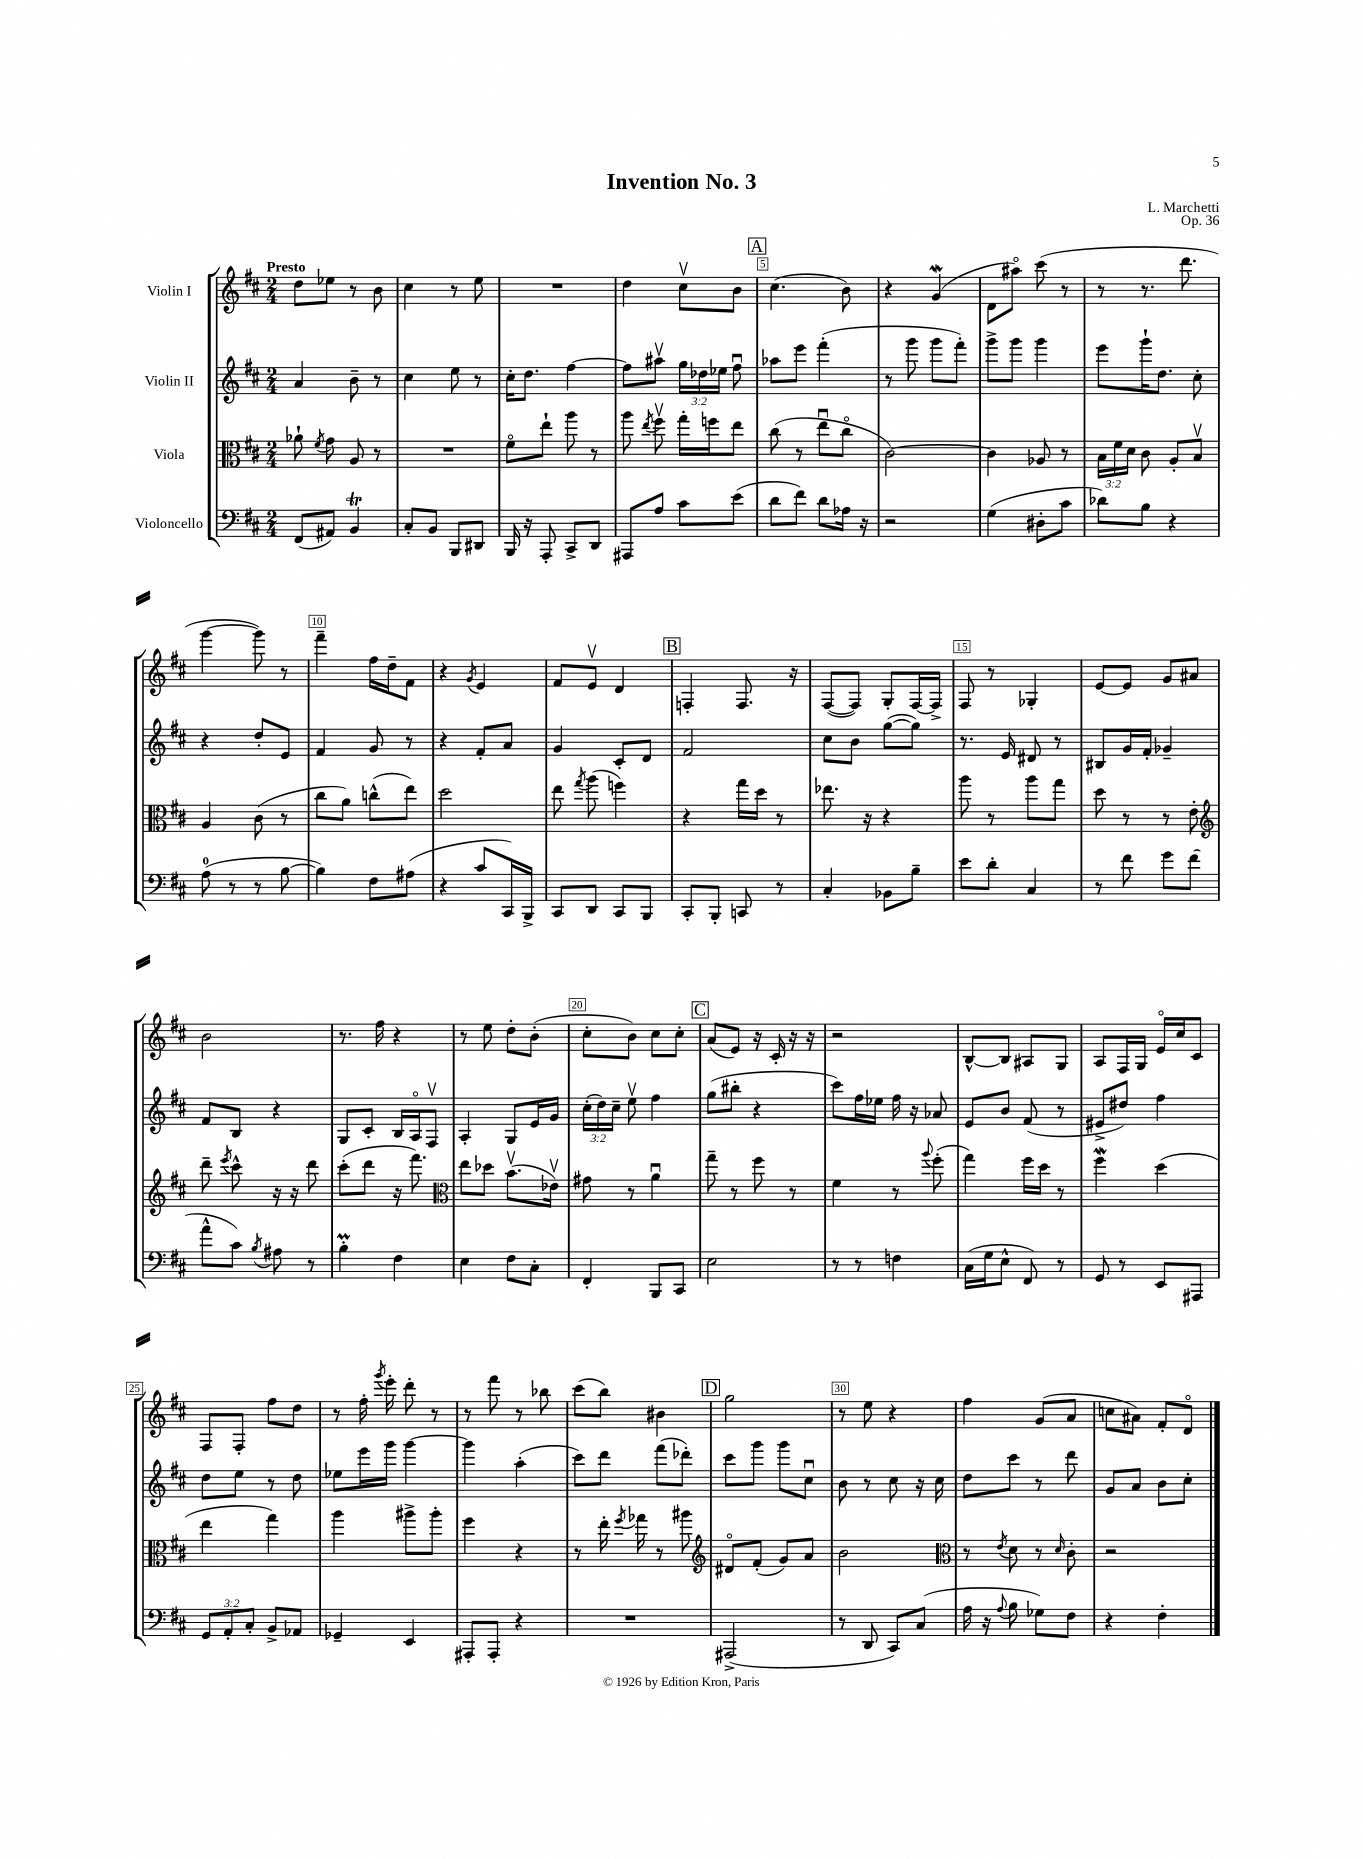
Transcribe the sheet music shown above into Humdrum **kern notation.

**kern	**kern	**kern	**kern
*part4	*part3	*part2	*part1
*staff4	*staff3	*staff2	*staff1
*I"Violoncello	*I"Viola	*I"Violin II	*I"Violin I
*clefF4	*clefC3	*clefG2	*clefG2
*k[f#c#]	*k[f#c#]	*k[f#c#]	*k[f#c#]
*M2/4	*M2/4	*M2/4	*M2/4
=1	=1	=1	=1
!	!	!	!LO:TX:a:B:t=Presto
(8FF#/L	8a-X`\	4a/	8dd\L
.	8qf#/	.	.
8AA#X/J)	8g\	.	8ee-X\J
4BBT/	8A/	8b~\	8r
.	8r	8r	8b\
=2	=2	=2	=2
8C#'/L	2r	4cc#\	4cc#\
8BB/J	.	.	.
8BBB/L	.	8ee\	8r
8DD#X/J	.	8r	8ee\
=3	=3	=3	=3
16BBB/	8f#\L	16cc#'\KL	2r
16r	.	8.dd\J	.
8AAA'/	8ee`\J	.	.
8CC#^/L	8aa\	[4ff#\	.
8DD/J	8r	.	.
=4	=4	=4	=4
8AAA#X/L	8aa\	8ff#\L]	4dd\
.	8qee/	.	.
8A/J	8ff#v\	8aa#Xv\J	.
8c#\L	16gg'\LL	24gg\LL	8cc#v\L
.	.	24dd-X\	.
.	16ffn\J	.	.
.	.	24ee-X\JJ	.
(8e\J	8ee\J	8ff#u\	8b\J
!!LO:REH:place=s1:t=A
=5	=5	=5	=5
8d\L	(8cc#\	8aa-X\L	(4.cc#\
8f#\J)	8r	8eee\J	.
8d\L	8eeu\L	(4fff#'\	.
16A-X\Jk	8cc#\J	.	8b\)
16r	.	.	.
=6	=6	=6	=6
2r	[2c#\)	8r	4r
.	.	8ggg\	.
.	.	8ggg\L	(4gw/
.	.	8fff#'\J)	.
=7	=7	=7	=7
(4G\	4c#\]	8ggg^\L	8d\L
.	.	8ggg\J	8aa#X\J)
8D#X'\L	8A-X/	4ggg\	(8ccc#\
8c#\J	8r	.	8r
=8	=8	=8	=8
8d-X\L)	24B\LL	8eee\L	8r
.	24f#\	.	.
.	24d\JJ	.	.
8B\J	8c#\	16ggg`\K	8.r
.	.	8.dd\J	.
4r	8A'/L	.	.
.	.	.	8.ddd\
.	8Bv/J	8cc#'\	.
!!LO:LB:g=z
=9	=9	=9	=9
(8A\	4A/	4r	[4ggg\
8r	.	.	.
8r	(8c#\	8dd'/L	8ggg\])
[8B\	8r	8e/J	8r
=10	=10	=10	=10
4B\])	8cc#\L	4f#/	4fff#~\
.	8a\J)	.	.
8F#\L	(8ccn^^\L	8g/	16ff#\LL
.	.	.	16dd~\J
(8A#X\J	8ee\J)	8r	8f#\J
=11	=11	=11	=11
4r	2dd\	4r	4r
.	.	.	8qg/
8c#/L	.	8f#'/L	4e/
16CC#/L)	.	8a/J	.
16BBB^/JJ	.	.	.
=12	=12	=12	=12
8CC#/L	8ee\	4g/	8f#/L
.	8qgg/	.	.
8DD/J	(8aa\	.	8ev/J
8CC#/L	4ffn\)	8c#'/L	4d/
8BBB/J	.	8d/J	.
!!LO:REH:place=s1:t=B
=13	=13	=13	=13
8CC#'/L	4r	2f#/	4Fn'/
8BBB'/J	.	.	.
8CCn/	16gg\LL	.	8.F/
.	16dd\JJ	.	.
8r	8r	.	.
.	.	.	16r
=14	=14	=14	=14
4C#'/	8.ee-X\	8cc#\L	([8F#/L
.	.	8b\J	8F#/J])
.	16r	.	.
8BB-X\L	4r	([8gg\L	8G'/L
8B~\J	.	8gg\J])	[16F#/L
.	.	.	16F#^/JJ]
=15	=15	=15	=15
8e\L	8aa\	8.r	8F#/
8d'\J	8r	.	8r
.	.	16e/	.
4C#/	8aa\L	8d#X/	4G-X'/
.	8gg\J	8r	.
=16	=16	=16	=16
8r	8dd\	8B#X/L	[8e/L
8f#\	8r	16g/L	8e/J]
.	.	16f#'/JJ	.
8g\L	8r	4g-X~/	8g/L
(8f#\J	8e'\	.	8a#X/J
!!LO:LB:g=z
=17	=17	=17	=17
*	*clefG2	*	*
8a^^\L	8ddd~\	8f#/L	2b\
.	8qeee/	.	.
8c#\J)	8ccc#^^\	8B/J	.
8qB/	.	.	.
8A#X\	16r	4r	.
.	16r	.	.
8r	8ddd\	.	.
=18	=18	=18	=18
4BM'\	(8ccc#'\L	8G/L	8.r
.	8ddd\J	8c#'/J	.
.	.	.	16ff#\
4F#\	16r	16B/LL	4r
.	8.fff#\)	16A/J	.
.	.	8F#v/J	.
=19	=19	=19	=19
*	*clefC3	*	*
4E\	8ee\L	4A'/	8r
.	8dd-X\J	.	8ee\
8F#\L	(8.bv\L	8G/L	8dd'\L
8C#'\J	.	16e/L	(8b'\J
.	16e-Xv\Jk)	16g/JJ	.
=20	=20	=20	=20
4FF#'/	8g#X\	(24cc#'\LL	8cc#'\L
.	.	24dd\)	.
.	.	24cc#~\JJ	.
.	8r	8eev\	8b\J)
8BBB/L	4au\	4ff#\	8cc#\L
8CC#/J	.	.	8cc#'\J
!!LO:REH:place=s1:t=C
=21	=21	=21	=21
2E\	8gg~\	(8gg\L	(8a/L
.	8r	8bb#X'\J	8e/J)
.	8ff#\	4r	16r
.	.	.	16c#'/
.	8r	.	16r
.	.	.	16r
=22	=22	=22	=22
8r	4f#\	8ccc#\L)	2r
8r	.	16ff#\L	.
.	.	16ee-X\JJ	.
4Fn\	8r	16ff#\	.
.	.	16r	.
.	8qqaa/	.	.
.	(8ff#'\	8a-X/	.
=23	=23	=23	=23
(16C#\LL	4gg\)	8e/L	[8B^^/L
16G\J	.	.	.
8E^^\J	.	8b/J	8B/J]
8FF#/)	16ff#\LL	(8f#/	8A#X/L
.	16dd\JJ	.	.
8r	8r	8r	8G/J
=24	=24	=24	=24
8GG/	4ff#W\	8e#X^/L	8A/L
8r	.	8dd#X/J)	16F#/L
.	.	.	16G/JJ
8EE/L	(4dd\	4ff#\	16e/LL
.	.	.	16cc#/J
8AAA#X/J	.	.	8c#/J
!!LO:LB:g=z
=25	=25	=25	=25
12GG/L	4ee\	8dd\L	8F#/L
12AA'/	.	.	.
.	.	8ee\J	8F#'/J
12C#'/J	.	.	.
8BB^/L	4gg\)	8r	8ff#\L
8AA-X/J	.	8dd\	8dd\J
=26	=26	=26	=26
4GG-X~/	4aa\	8ee-X\L	8r
.	.	16eee\L	16ff#'\
.	.	.	8qggg/
.	.	16ggg\JJ	16eee'\
4EE/	8aa#X^\L	[4ggg\	8ddd'\
.	8aa#'\J	.	8r
=27	=27	=27	=27
8AAA#X'/L	4ff#\	4ggg\]	8r
8AAA#'/J	.	.	8fff#\
4r	4r	(4aa'\	8r
.	.	.	8bb-X\
=28	=28	=28	=28
2r	8r	8ccc#\L)	(8ccc#\L
.	16ee'\	8ddd\J	8bb\J)
.	8qff#/	.	.
.	16gg-X\	.	.
.	8r	(8fff#\L	4b#X\
.	8aa#X\	8ddd-X'\J)	.
!!LO:REH:place=s1:t=D
=29	=29	=29	=29
*	*clefG2	*	*
(2AAA#X^/	8d#X/L	8ccc#\L	2gg\
.	(8f#'/J	8ggg\J	.
.	8g/L)	8ggg\L	.
.	8a/J	8cc#u\J	.
=30	=30	=30	=30
8r	2b\	8b\	8r
8DD/	.	8r	8ee\
8CC#/L)	.	8cc#\	4r
(8C#/J	.	16r	.
.	.	16cc#\	.
=31	=31	=31	=31
*	*clefC3	*	*
16A\	8r	8dd\L	4ff#\
16r	.	.	.
8qqA/	8qe/	.	.
8B\	8d\	8ccc#\J	.
8G-X\L)	8r	8r	(8g/L
.	16qqd/	.	.
8F#\J	8c#'\	8ddd\	8a/J
=32	=32	=32	=32
4r	2r	8g/L	8ccn\L
.	.	8a/J	8a#X\J)
4F#'\	.	8b\L	8f#'/L
.	.	8cc#'\J	8d/J
==	==	==	==
*-	*-	*-	*-
